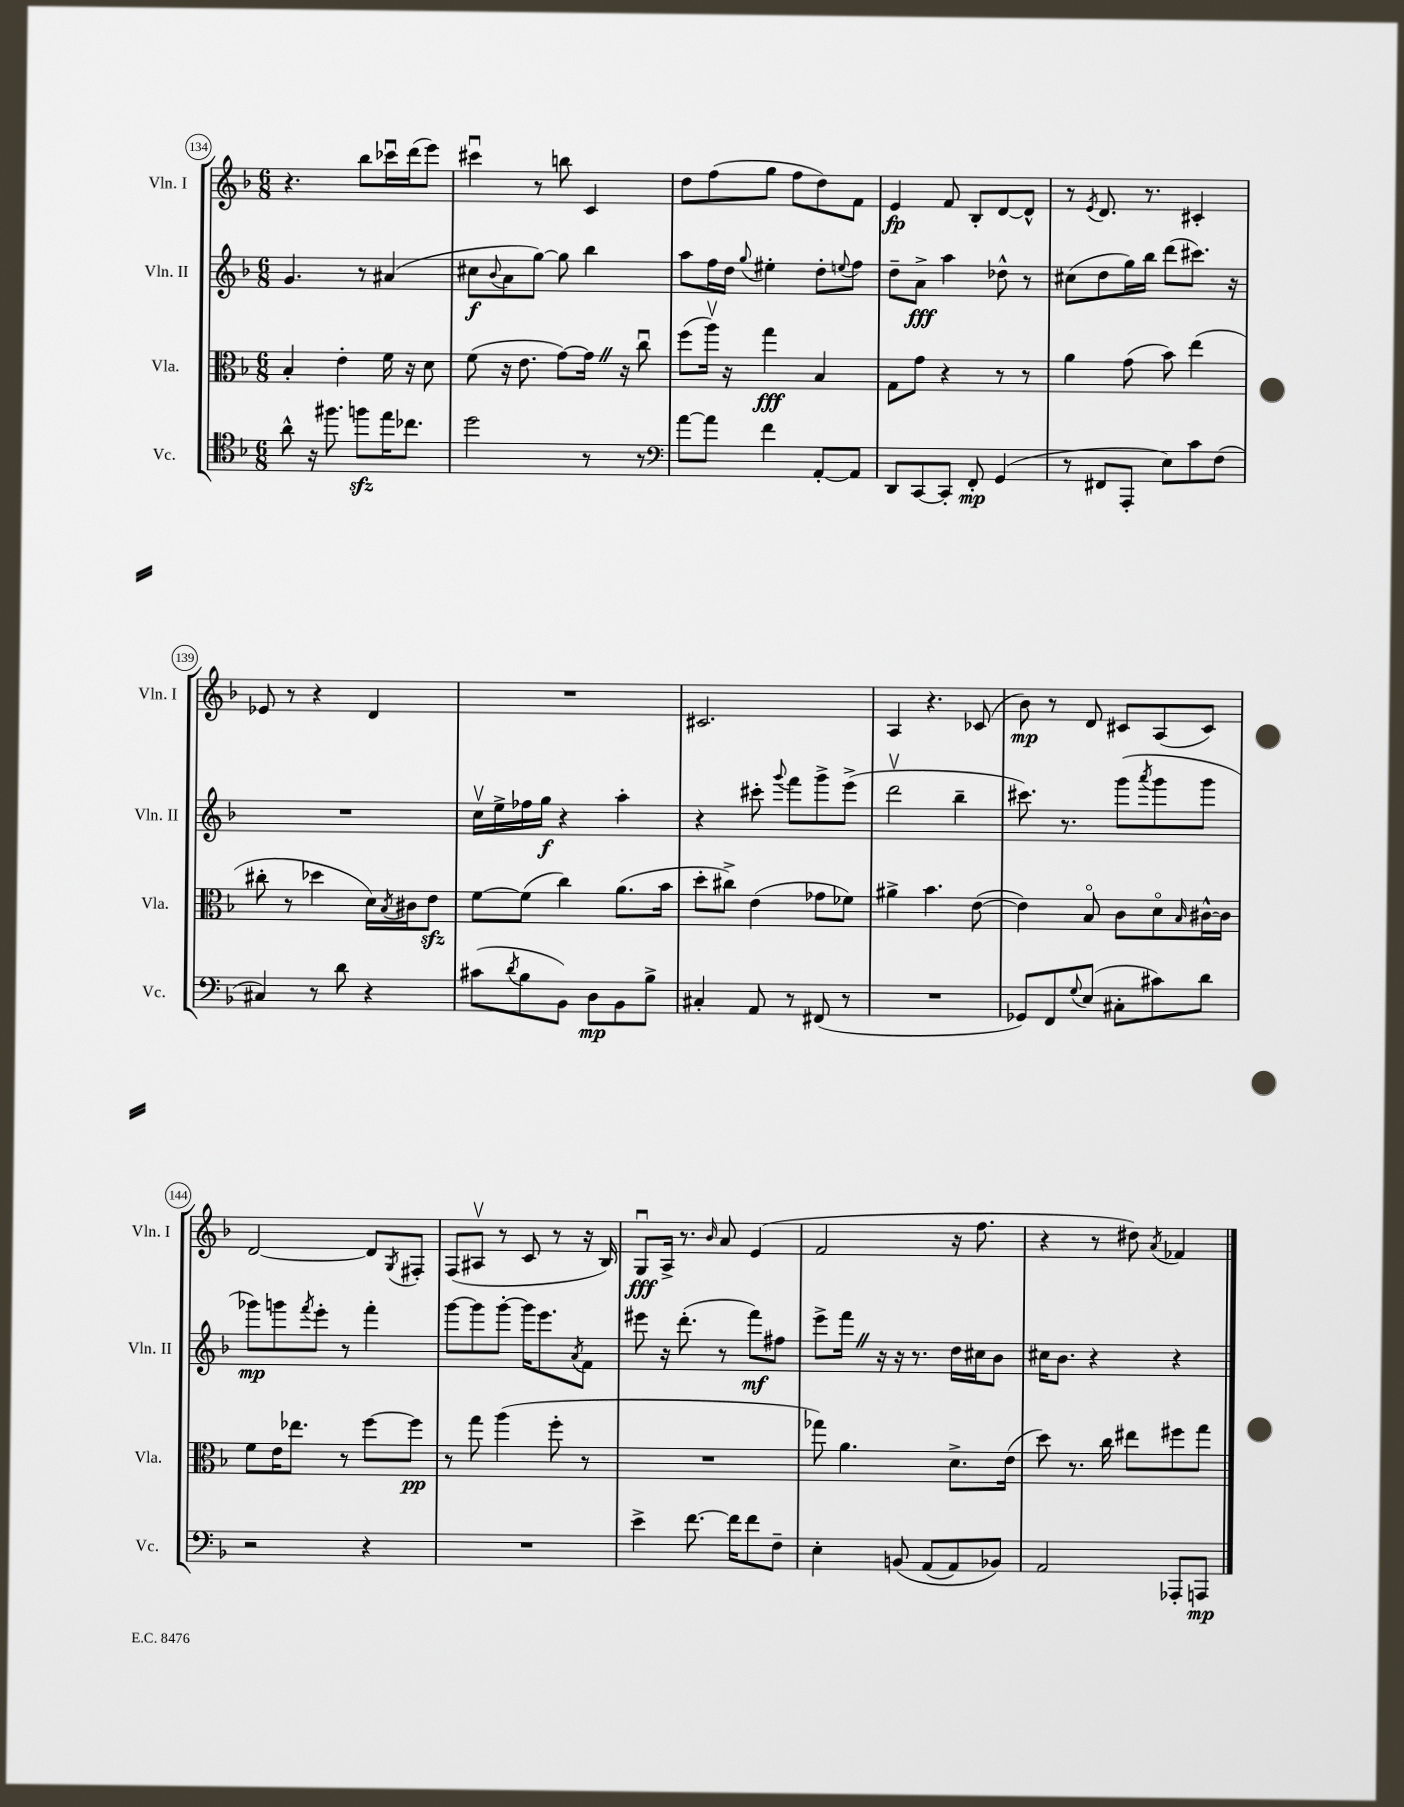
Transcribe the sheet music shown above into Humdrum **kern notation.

**kern	**kern	**kern	**kern
*staff4	*staff3	*staff2	*staff1
*clefC4	*clefC3	*clefG2	*clefG2
*k[b-]	*k[b-]	*k[b-]	*k[b-]
*M6/8	*M6/8	*M6/8	*M6/8
8a^^	4B-'	4.g	4.r
16r	.	.	.
8.ff#	.	.	.
.	4e'	.	.
8ff	.	8r	8bb-
16ee	16f	(4a#	16ccc-u
8.cc-	16r	.	(16ddd
.	8d	.	8eee)
=	=	=	=
2dd	(8f	8cc#	4ccc#u
.	.	8qqb-	.
.	16r	8a	.
.	8.e	.	.
.	.	[8gg)	8r
.	[8g)	8gg]	8bb
8r	16g]	4bb-	4c
.	16r	.	.
8r	8ccu	.	.
=	=	=	=
*clefF4	*	*	*
[8a	(8ff	8aa	8dd
8a]	16aav)	16ff	(8ff
.	16r	16dd	.
.	.	8qqgg	.
4f	4gg	4ee#'	8gg
.	.	.	8ff
[8AA'	4B-	8dd'	8dd)
.	.	8qqee	.
8AA]	.	8ff	8f
=	=	=	=
8DD	8G	8dd~	4e
[8CC	8g	8a^	.
8CC']	4r	4aa	8f
8FF'	.	.	8B-'
(4GG	8r	8dd-^^	[8d
.	8r	8r	8d^^]
=	=	=	=
8r	4a	(8cc#	8r
.	.	.	8qe
8FF#	.	8dd	8.d
8AAA'	(8g	16gg)	.
.	.	16bb-	8.r
8E)	8b-)	(8ddd	.
8c	(4ee	8.ccc#)	4c#'
(8F	.	.	.
.	.	16r	.
=	=	=	=
4C#)	8cc#'	2.r	8e-
.	8r	.	8r
8r	4dd-	.	4r
8d	.	.	.
4r	16d)	.	4d
.	8qB-	.	.
.	16c#	.	.
.	8e	.	.
=	=	=	=
(8c#	[8f	16ccv	2.r
.	.	16ee^	.
8qd	.	.	.
8B-	(8f]	16ff-	.
.	.	16gg	.
8BB-)	4cc)	4r	.
8D	.	.	.
8BB-	(8.a	4aa'	.
8B-^	.	.	.
.	16b-	.	.
=	=	=	=
4C#'	8dd'	4r	2.c#
.	8cc#^)	.	.
8AA	(4e	8ccc#'	.
.	.	8qqggg	.
8r	.	8fff	.
(8FF#	8g-	8ggg^	.
8r	8f-)	(8eee^	.
=	=	=	=
2.r	4a#^	2dddv	4A
.	4.b-	.	4.r
.	.	4bb-~	.
.	([8e	.	(8c-
=	=	=	=
8GG-)	4e])	8.ccc#)	8b-)
8FF	.	.	8r
.	.	8.r	.
8qqG	.	.	.
(8E	8B-o	.	8d
8C#'	8c	(8ggg	8c#
.	.	8qaaa	.
8c#)	8do	8ggg	(8A
.	16qqB-	.	.
8d	[16c#^^	8ggg	8c#)
.	16c#]	.	.
=	=	=	=
2r	8f	8ggg-)	[2d
.	16e	8ggg	.
.	8.ee-	.	.
.	.	8qfff	.
.	.	8eee'	.
.	8r	8r	.
4r	[8ff	4fff'	8d]
.	.	.	8qG
.	8ff]	.	8F#'
=	=	=	=
2.r	8r	[8ggg	(8F
.	8gg	8ggg]	8A#v
.	(4aa	[8ggg'	8r
.	.	16ggg]	8c
.	.	8.eee	.
.	8ff'	.	8r
.	.	8qa	.
.	8r	8f	16r
.	.	.	16B-)
=	=	=	=
4e^	2.r	8eee#	8Gu
.	.	16r	16A^
.	.	(8.ddd'	8.r
[8.f	.	.	.
.	.	.	16qqb-
.	.	8r	8a
16f]	.	.	.
8f	.	8fff)	(4e
8F~	.	8ff#	.
=	=	=	=
4E'	8gg-)	8eee^	2f
.	4.a	16fff	.
.	.	16r	.
&(8BB	.	16r	.
.	.	8.r	.
(8AA	.	.	.
8AA)	8.d^	16dd	16r
.	.	16cc#	8.ff
8BB-&)	.	8b-	.
.	(16e	.	.
=	=	=	=
2AA	8dd)	16cc#	4r
.	.	8.b-	.
.	8.r	.	.
.	.	4r	8r
.	16cc	.	.
.	8ee#	.	8dd#)
.	.	.	8qa
8AAA-'	8ff#	4r	4f-
8AAA	8gg	.	.
==	==	==	==
*-	*-	*-	*-
